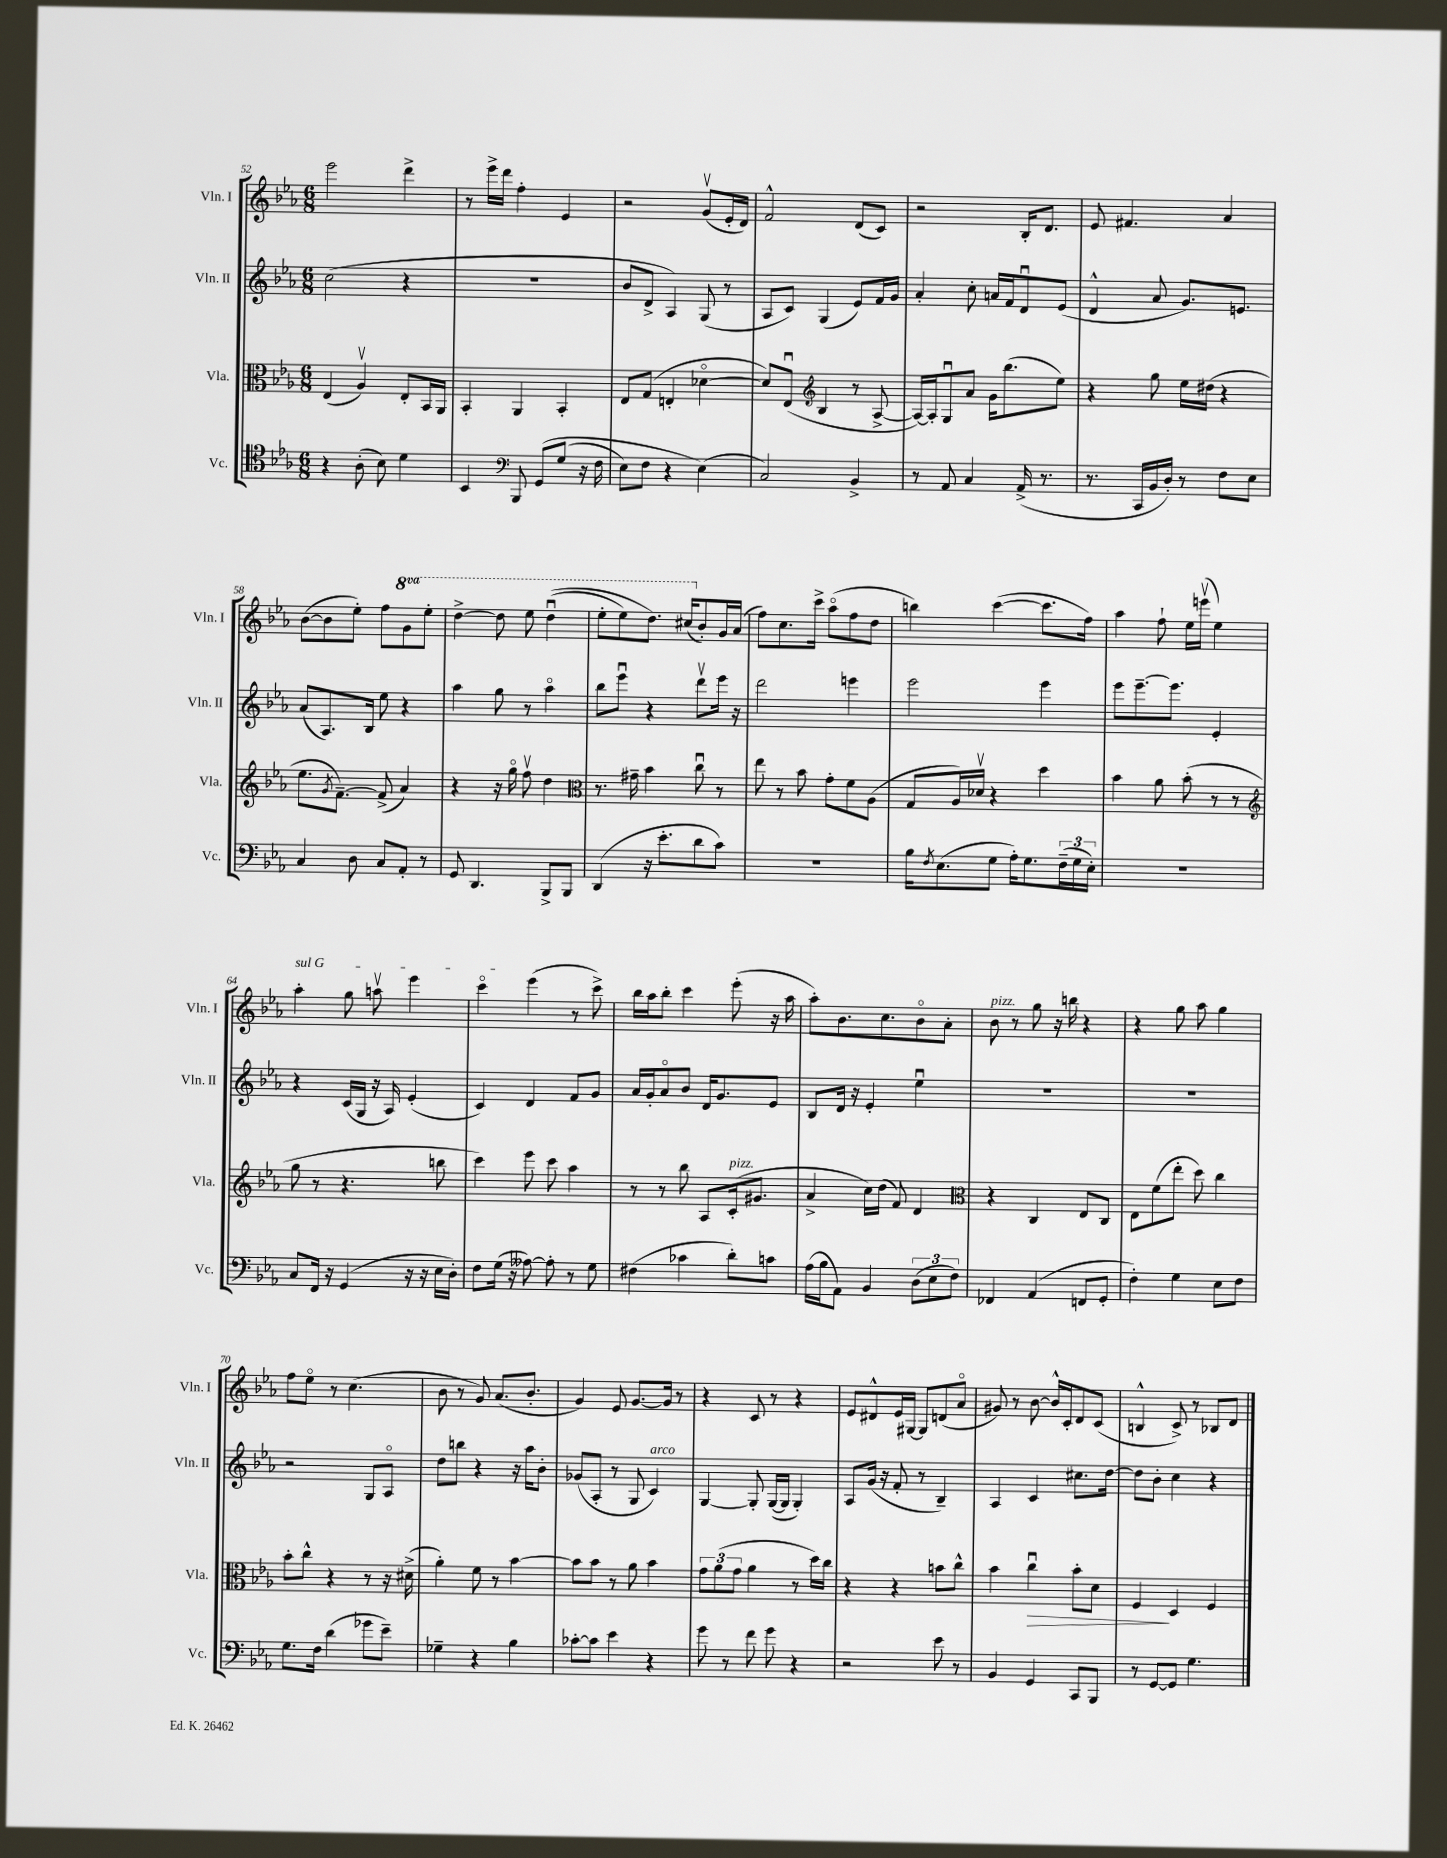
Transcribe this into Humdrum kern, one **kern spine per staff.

**kern	**kern	**kern	**kern
*staff4	*staff3	*staff2	*staff1
*clefC4	*clefC3	*clefG2	*clefG2
*k[b-e-a-]	*k[b-e-a-]	*k[b-e-a-]	*k[b-e-a-]
*M6/8	*M6/8	*M6/8	*M6/8
4r	(4E-	(2cc	2eee-
(8A-'	4A-v)	.	.
8B-)	.	.	.
4d	8E-'	4r	4ddd^
.	16BB-	.	.
.	16AA-	.	.
=	=	=	=
4BB-	4BB-'	2.r	8r
.	.	.	16eee-^
.	.	.	16ddd
*clefF4	*	*	*
8BBB-	4AA-	.	4ff'
&(8GG	.	.	.
(8G	4BB-'	.	4e-
16r	.	.	.
16F	.	.	.
=	=	=	=
8E-)	8E-	8b-	2r
8F	(8G	8d^	.
4r	4E'	4A-)	.
(4E-&)	[4d-o	(8G	(8gv
.	.	8r	16e-'
.	.	.	16d)
=	=	=	=
2C)	8d-])	8A-	2f^^
.	(8E-u	8c)	.
*	*clefG2	*	*
.	4B-	(4G	.
4BB-^	8r	8e-)	(8d
.	[8A-^	16f	8c)
.	.	16g	.
=	=	=	=
8r	16A-_)	4a-'	2r
.	16A-']	.	.
8AA-	8Gu	.	.
4C	8a-	8cc'	.
.	16g	16a	.
.	(8.bb-	16f	.
(16AA-^	.	8du	16B-'
8.r	.	.	8.d
.	8ee-)	(8e-	.
=	=	=	=
8.r	4r	4d^^	8e-
.	.	.	4.f#
16CC	.	.	.
16BB-	8gg	8a-	.
16D')	.	.	.
8r	16ee-	8.g)	.
.	(16dd#	.	.
8F	4r	.	4a-
.	.	8.e	.
8E-	.	.	.
=	=	=	=
4C	8.ee-	(8a-	([8b-
.	.	8.A-)	8b-]
.	8qg	.	.
.	[8.f~)	.	.
8D	.	.	8ee-')
.	.	16B-	.
8C	(8f^]	8ee-	8ff
8AA-'	4a-)	4r	8gg
8r	.	.	8eee-'
=	=	=	=
8GG	4r	4aa-	[4ddd^
4.DD	.	.	.
.	16r	8gg	8ddd]
.	16ggo	.	.
.	8ffv	8r	8eee-
8BBB-^	4dd	4aa-o	&((4dddu
8BBB-	.	.	.
=	=	=	=
*	*clefC3	*	*
(4DD	8.r	8bb-	8eee-'
.	.	8eee-u	8eee-)
.	16g#~	.	.
16r	4b-	4r	8.ddd&)
8.e-'	.	.	.
.	.	.	(16ccc#
8d	8ccu	8dddv	8b-')
8c)	8r	16eee-	16g
.	.	16r	(16a-
=	=	=	=
2.r	8ee-	2ddd	8ff)
.	8r	.	8.cc
.	8b-	.	.
.	.	.	16ccc^
.	8g'	.	(8aa-o
.	8f	4eee	8ff
.	(8A-	.	8dd
=	=	=	=
16B-	8G	2eee-	4bb)
8qF	.	.	.
(8.E-	.	.	.
.	16A-)	.	.
.	16d-v	.	.
8G	4r	.	([4ccc
16A-')	.	.	.
8.G	.	.	.
.	4dd	4eee-	8.ccc]
(24F~	.	.	.
24G	.	.	.
.	.	.	16ff)
24E-')	.	.	.
=	=	=	=
2.r	4b-	8eee-	4aa-
.	.	[8.eee-~	.
.	8a-	.	8ff`
.	.	8.eee-]	.
.	(8b-'	.	16ee-
.	.	.	(16eeev
.	8r	4e-'	4ee-)
.	8r	.	.
=	=	=	=
*	*clefG2	*	*
8C	8gg	4r	4aa-'
16FF	8r	.	.
16r	.	.	.
(4GG	4.r	(16c	8gg
.	.	16G	.
.	.	16r	8aav
.	.	16A-)	.
16r	.	(4e-'	4eee-
16r	.	.	.
16E-	8bb	.	.
16D')	.	.	.
=	=	=	=
8F	4ccc)	4c)	4ccco
(16G	.	.	.
16r	.	.	.
[8A--)	8eee-	4d	(4eee-
8A--']	8ccc	.	.
8r	4aa-	8f	8r
8G	.	8g	8ccc^)
=	=	=	=
(4F#	8r	16a-	16bb-
.	.	16g'	16aa-
.	8r	8a-o	8bb-'
4c-	8bb-	8b-	4ccc
.	8A-	16d	.
.	.	8.g	.
8d')	(16c'	.	(8eee-'
.	8.g#	.	.
8c	.	8e-	16r
.	.	.	16aa-
=	=	=	=
(16A-	4a-^	8B-	8aa-')
16B-	.	.	.
8AA-)	.	16d	8.b-
.	.	16r	.
4BB-	16cc)	4e-'	.
.	(16dd	.	8.cc
.	8f)	.	.
(12D	4d	4ee-u	8b-o
12E-	.	.	.
.	.	.	8a-'
12F)	.	.	.
=	=	=	=
*	*clefC3	*	*
4FF-	4r	2.r	8b-
.	.	.	8r
(4AA-	4C	.	8gg
.	.	.	16r
.	.	.	16bb
8FF	8E-	.	4r
8GG'	8C	.	.
=	=	=	=
4F')	8E-	2.r	4r
.	(8f	.	.
4G	8ee-'	.	8gg
.	8dd)	.	8aa-
8E-	4cc	.	4gg
8F	.	.	.
=	=	=	=
8.G	8b-'	2r	8ff
.	8cc^^	.	8ee-o
16F	.	.	.
(4d	4r	.	8r
.	.	.	(4.cc
8g-	8r	8G	.
8e-~)	16r	8A-o	.
.	(16d#^	.	.
=	=	=	=
4G-~	4a-')	8dd	8b-
.	.	8bb	8r
4r	8f	4r	8g)
.	8r	.	(8.a-
4B-	[4b-	16r	.
.	.	16aa-	8.b-'
.	.	8b-'	.
=	=	=	=
[8c-'	8b-]	(8g-	4g)
8c-]	8b-	8A-'	.
4e-	8r	8r	8e-
.	8a-	8G	[8.g
4r	4b-	4c)	.
.	.	.	16g]
.	.	.	8r
=	=	=	=
8g	12g	[4G	4r
.	(12a-	.	.
8r	.	.	.
.	12g	.	.
8f	4a-	8G']	8c
8g	.	([16G	8r
.	.	16G]	.
4r	8r	4G')	4r
.	16dd)	.	.
.	16cc	.	.
=	=	=	=
2r	4r	8A-	8e-
.	.	(16g	8d#^^
.	.	16r	.
.	4r	8f'	16e-
.	.	.	[16G#
.	.	8r	8G#]
8e-	8b	4B-~)	(8d
8r	8cc^^	.	8a-o
=	=	=	=
4BB-	4b-	4A-	8g#)
.	.	.	8r
4GG	4ccu	4c	[8b-
.	.	.	16b-^^]
.	.	.	16c'
8CC	8b-'	8.cc#	8d
8BBB-	8d	.	(8c
.	.	[16dd	.
=	=	=	=
8r	4F	8dd]	4B^^
[8GG	.	8b-'	.
8GG]	4D	4cc	8c^)
4.G	.	.	8r
.	4F	4r	8B-
.	.	.	8d
==	==	==	==
*-	*-	*-	*-
